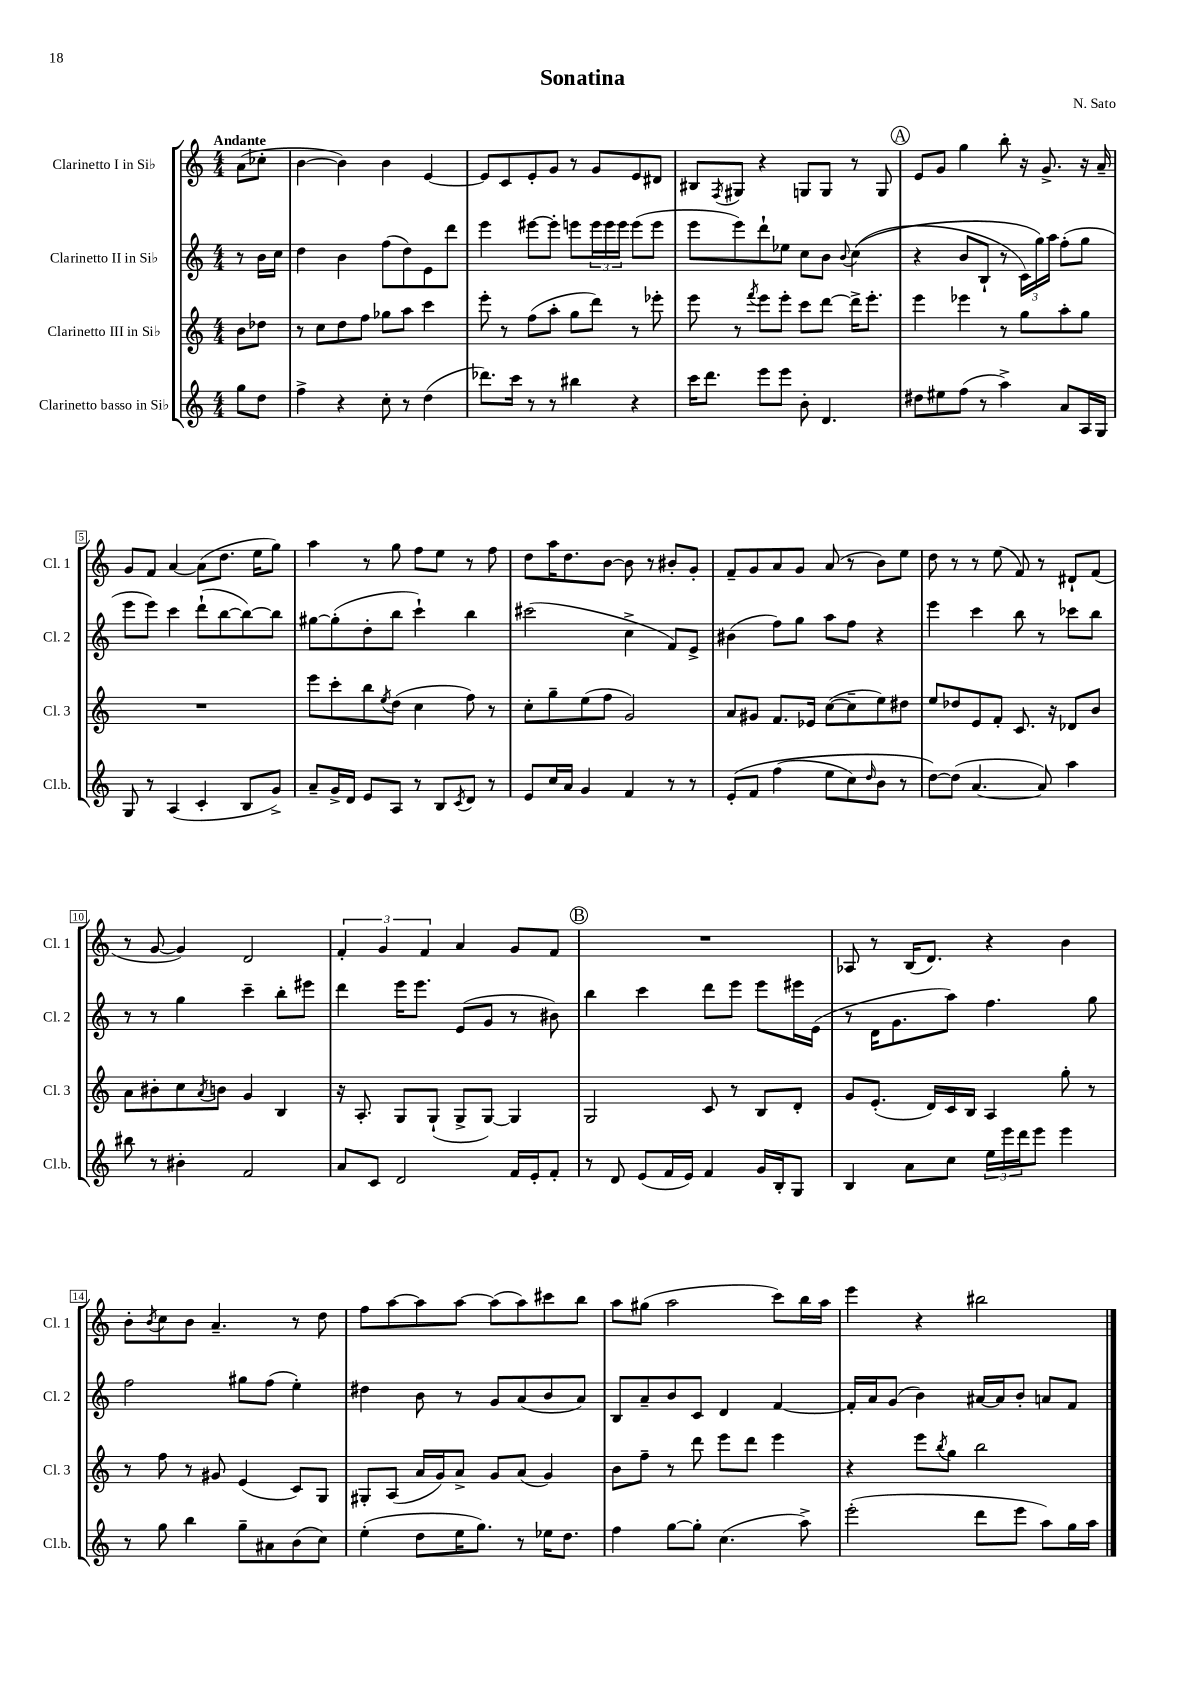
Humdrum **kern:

**kern	**kern	**kern	**kern
*part4	*part3	*part2	*part1
*staff4	*staff3	*staff2	*staff1
*I"Clarinetto basso in Si♭	*I"Clarinetto III in Si♭	*I"Clarinetto II in Si♭	*I"Clarinetto I in Si♭
*I'Cl.b.	*I'Cl. 3	*I'Cl. 2	*I'Cl. 1
*clefG2	*clefG2	*clefG2	*clefG2
*k[]	*k[]	*k[]	*k[]
*M4/4	*M4/4	*M4/4	*M4/4
=	=	=	=
!	!	!	!LO:TX:a:B:t=Andante
8gg\L	8b\L	8r	(8a\L
8dd\J	8dd-X\J	16b\LL	8cc-X'\J
.	.	16cc\JJ	.
=1	=1	=1	=1
4ff^\	8r	4dd\	[4b\
.	8cc\L	.	.
4r	8dd\	4b\	4b\])
.	8ff\J	.	.
8cc'\	8gg-X\L	(8ff\L	4b\
8r	8aa\J	8dd\)	.
(4dd\	4ccc\	8e\	[4e/
.	.	8ddd\J	.
=2	=2	=2	=2
8.ddd-X\L)	8eee'\	4eee\	8e/L]
.	8r	.	8c/
16ccc\Jk	.	.	.
8r	(8ff\L	[8eee#X\L	8e'/
8r	8aa'\J	8eee#'\J]	8g/J
4bb#X\	8gg\L	8eeen\L	8r
.	8ddd\J)	24eee\L	8g/L
.	.	24eee\	.
.	.	24eee\JJ	.
4r	8r	(8eee\L	8e/
.	8eee-X'\	8eee\J	8d#X/J
=3	=3	=3	=3
16ccc\KL	8eee\	8eee\L	8B#X/L
8.ddd\J	.	.	.
.	.	.	8qF/
.	8r	8eee\)	8G#X/J
.	8qfff/	.	.
8eee\L	8eee\L	8ddd`\	4r
8eee\J	8eee'\J	8ee-X\J	.
8b'\	8ccc\L	8cc\L	8Gn/L
4.d/	[8ddd\J	8b\J	8G/J
.	.	8qqb/	.
.	16ddd^\KL]	((4cc\	8r
.	8.eee'\J	.	.
.	.	.	8G/
!!LO:REH:place=s1:t=A
=4	=4	=4	=4
8dd#X\L	4eee\	4r	8e/L
8ee#X\	.	.	8g/J
(8ff\J	4eee-X\	8b/L	4gg\
8r	.	8B`/J	.
4aa^\)	8r	8r	8bb'\
.	8gg\L	24c\LL)	16r
.	.	24gg\)	.
.	.	.	8.g^/
.	.	24aa\JJ	.
8a/L	8aa'\	(8ff'\L	.
16A/L	8gg\J	8gg\J	16r
16G/JJ	.	.	16a~/
!!LO:LB:g=z
=5	=5	=5	=5
8G/	1r	8eee\L	8g/L
8r	.	8eee\J)	8f/J
(4A/	.	4ccc\	[4a/
4c'/	.	(8ddd`\L	(8a\L]
.	.	[8bb\	8.dd\J
8B/L	.	8bb\_)	.
.	.	.	16ee\KL
8g^/J)	.	8bb\J]	8gg\J)
=6	=6	=6	=6
8a~/L	8eee\L	[8gg#X\L	4aa\
16g^/L	8ccc'\	(8gg#'\]	.
16d/JJ	.	.	.
8e/L	8bb\	8dd'\	8r
.	8qee/	.	.
8A/J	(8dd\J	8bb\J	8gg\
8r	4cc\	4ccc`\)	8ff\L
8B/L	.	.	8ee\J
8qc/	.	.	.
8d/J	8ff\)	4bb\	8r
8r	8r	.	8ff\
=7	=7	=7	=7
8e/L	8cc'\L	(2ccc#X\	8dd\L
16cc/L	8gg~\	.	16aa\K
16a/JJ	.	.	8.dd\
4g/	(8ee\	.	.
.	8ff\J	.	[8b\J
4f/	2g/)	4cc^\	8b\]
.	.	.	8r
8r	.	8f/L)	8b#X'/L
8r	.	8e^/J	8g'/J
=8	=8	=8	=8
(8e'/L	8a/L	(4b#X\	8f~/L
8f/J	8g#X/J	.	8g/
(4ff\	8.f/L	8ff\L)	8a/
.	.	8gg\J	8g/J
.	16e-X/Jk	.	.
8ee\L	([8cc\L	8aa\L	(8a/
8cc\)	8cc~\]	8ff\J	8r
16qqdd/	.	.	.
8b\J	8ee\)	4r	8b\L)
8r	8dd#X\J	.	8ee\J
=9	=9	=9	=9
[8dd\L)	8ee/L	4eee\	8dd\
(8dd\J]	8dd-X/	.	8r
[4.a/	8e/	4ccc\	8r
.	8f'/J	.	(8ee\
.	8.c/	8bb\	8f/)
8a/])	.	8r	8r
.	16r	.	.
4aa\	8d-X/L	8ccc-X\L	8d#X`/L
.	8b/J	8bb\J	(8f/J
!!LO:LB:g=z
=10	=10	=10	=10
8bb#X\	8a\L	8r	8r
8r	8b#X'\	8r	[8g/
4b#X'\	8cc\	4gg\	4g/])
.	8qa/	.	.
.	8bn\J	.	.
2f/	4g/	4ccc~\	2d/
.	4B/	8bb'\L	.
.	.	8eee#X\J	.
=11	=11	=11	=11
8a/L	16r	4ddd\	6f'/
.	8.A'/	.	.
8c/J	.	.	.
.	.	.	6g/
2d/	8G/L	16eee\KL	.
.	.	8.eee\J	.
.	.	.	6f/
.	(8G`/J	.	.
.	8G^/L	(8e/L	4a/
.	[8G/J)	8g/J	.
16f/LL	4G/]	8r	8g/L
16e'/J	.	.	.
8f'/J	.	8b#X\)	8f/J
!!LO:REH:place=s1:t=B
=12	=12	=12	=12
8r	2G/	4bb\	1r
8d/	.	.	.
(8e/L	.	4ccc\	.
16f/L	.	.	.
16e/JJ)	.	.	.
4f/	8c/	8ddd\L	.
.	8r	8eee\J	.
16g/LL	8B/L	8eee\L	.
16B'/J	.	.	.
8G/J	8d'/J	16eee#X\L	.
.	.	(16e\JJ	.
=13	=13	=13	=13
4B/	8g/L	8r	8A-X/
.	(8.e'/J	16d\KL	8r
.	.	8.g\	.
8a\L	.	.	(16B/KL
.	16d/LL)	.	8.d/J)
8cc\J	16c/	8aa\J)	.
.	16B/JJ	.	.
24ee\LL	4A/	4.ff\	4r
24eee\	.	.	.
24ddd\J	.	.	.
8eee\J	.	.	.
4eee\	8gg'\	.	4b\
.	8r	8gg\	.
!!LO:LB:g=z
=14	=14	=14	=14
8r	8r	2ff\	8b'\L
.	.	.	8qb/
8gg\	8ff\	.	8cc\
4bb\	8r	.	8b\J
.	8g#X/	.	4.a~/
8gg~\L	(4e/	8gg#X\L	.
8a#X\	.	(8ff\J	.
(8b\	8c/L)	4ee'\)	8r
8cc\J)	8G/J	.	8dd\
=15	=15	=15	=15
(4ee'\	8G#X'/L	4dd#X\	8ff\L
.	(8A/J	.	[8aa\
8dd\L	16a/LL	8b\	8aa\]
.	16g/J)	.	.
16ee\K	8a^/J	8r	[8aa\J
8.gg\J)	.	.	.
.	8g/L	8g/L	(8aa\L]
8r	(8a/J	(8a/	8aa\)
16ee-X\KL	4g/)	8b/	8ccc#X\
8.dd\J	.	.	.
.	.	8a/J)	8bb\J
=16	=16	=16	=16
4ff\	8b\L	8B/L	8aa\L
.	8ff~\J	8a~/	(8gg#X\J
[8gg\L	8r	8b/	2aa\
8gg'\J]	8ddd\	8c/J	.
(4.cc\	8eee\L	4d/	.
.	8ddd\J	.	.
.	4eee\	[4f/	8ccc\L)
8aa^\)	.	.	16bb\L
.	.	.	16aa\JJ
=17	=17	=17	=17
(2eee'\	4r	16f'/LL]	4eee\
.	.	16a/J	.
.	.	(8g/J	.
.	8eee\L	4b\)	4r
.	8qbb/	.	.
.	8gg\J	.	.
8ddd\L	2bb\	[16a#X/LL	2bb#X\
.	.	16a#/J]	.
8eee\J	.	8b'/J	.
8aa\L)	.	8an/L	.
16gg\L	.	8f/J	.
16aa\JJ	.	.	.
==	==	==	==
*-	*-	*-	*-
